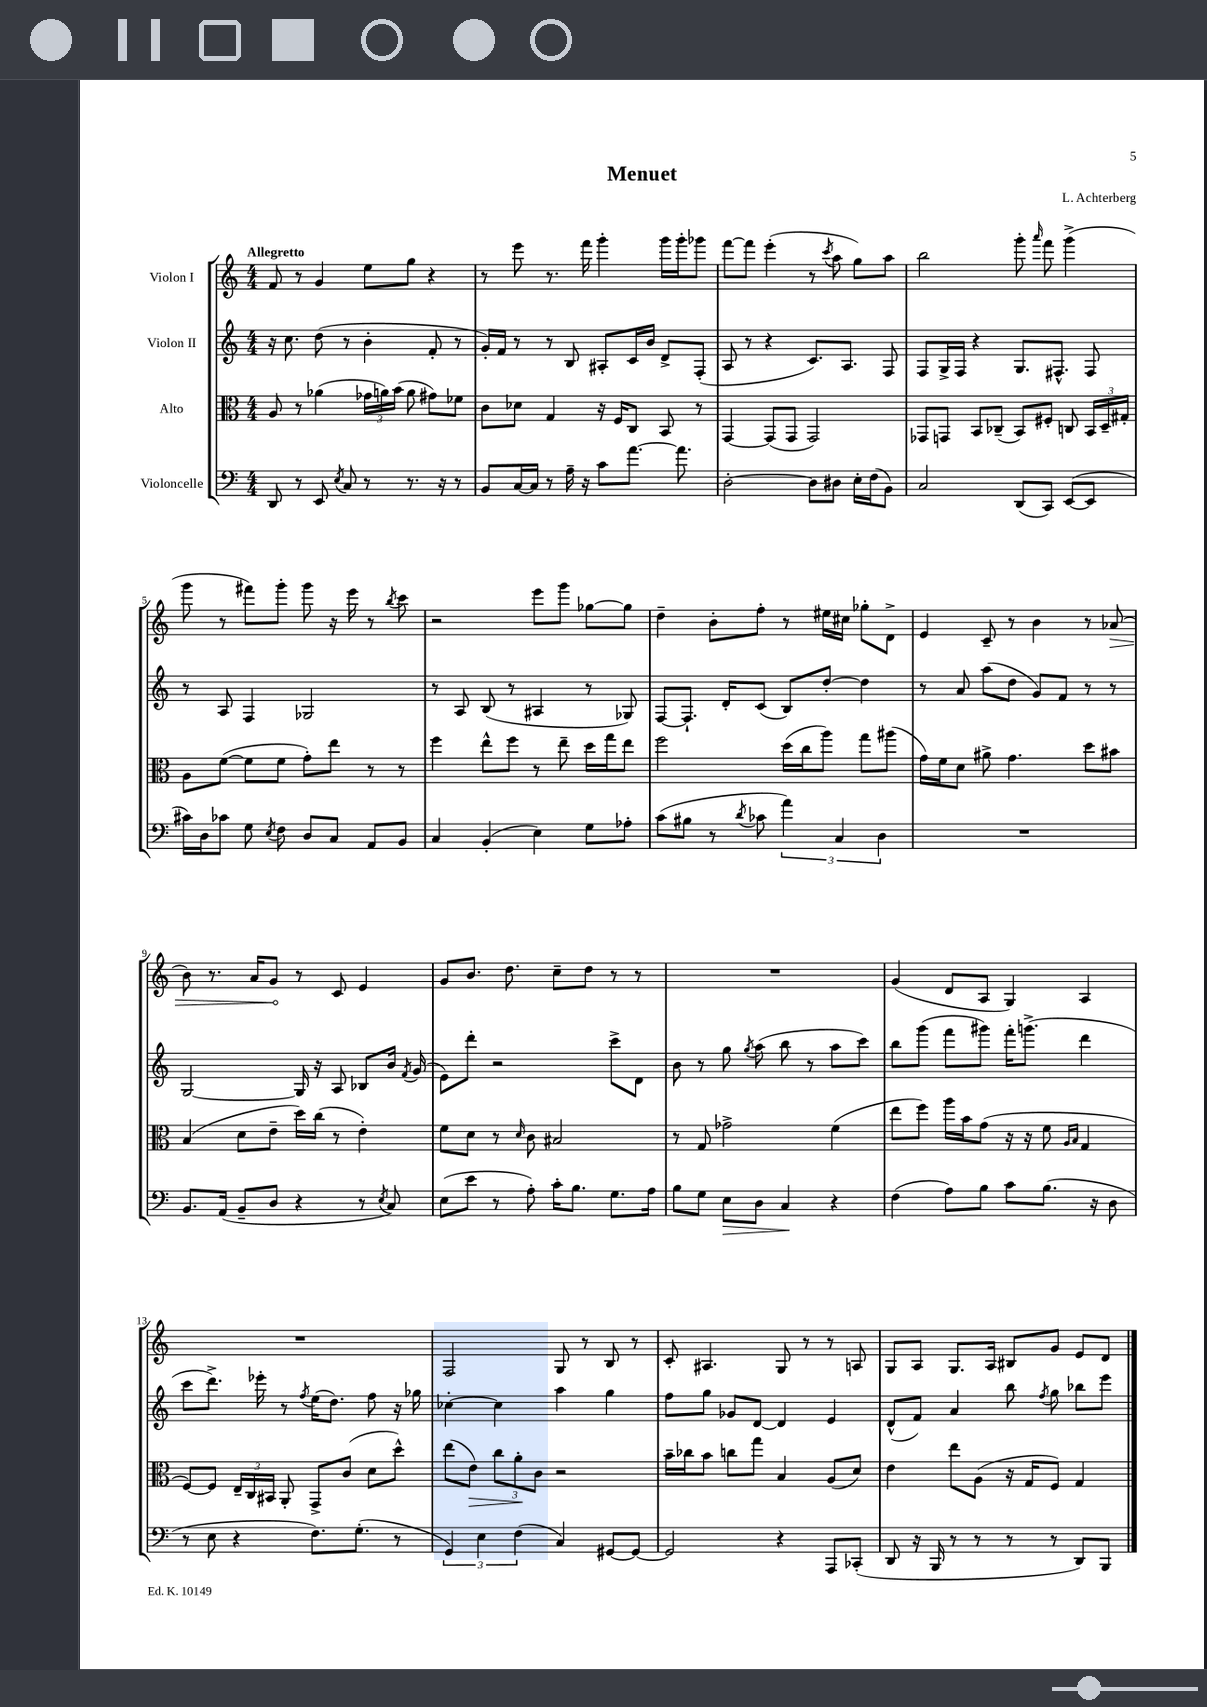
\header { title = "Menuet" composer = "L. Achterberg" }
<<
\new StaffGroup <<
\new Staff = "s0" \with { instrumentName = "Violon I" } {
    \clef treble \key c \major \numericTimeSignature \time 4/4 \tempo "Allegretto"
    \autoBeamOff f'8 r8 g'4 e''8[ g''8] r4 |
    r8 e'''8 r8. f'''16 g'''4-. g'''16[ g'''16-. ges'''8] |
    f'''8[~ f'''8] e'''4-.( r8 \acciaccatura { c'''8 } a''8 g''8[) a''8] |
    b''2 g'''8-. \grace { a'''16 } f'''8 g'''4->( |
    g'''8 r8 fis'''8[) g'''8]-. g'''8 r16 e'''16 r8 \acciaccatura { b''8 } c'''8 |
    r2 e'''8[ g'''8] ges''8[~ ges''8] |
    d''4-- b'8[-. f''8]-. r8 eis''16[ cis''16] ges''8[-. d'8]-> |
    e'4 c'8-- r8 b'4 r8 \once \override Hairpin.circled-tip = ##t aes'8\>( |
    b'8) r8. a'16[ g'8]\! r8 c'8 e'4 |
    g'8[ b'8.] d''8. c''8[-- d''8] r8 r8 |
    R1 |
    g'4( d'8[ a8] g4) a4 |
    R1 |
    f2 g8 r8 b8 r8 |
    c'8-. ais4. g8 r8 r8 a8 |
    g8[ a8] g8.[ a16] bis8[ g'8] e'8[ d'8] \bar "|." |
}
\new Staff = "s1" \with { instrumentName = "Violon II" } {
    \clef treble \key c \major \numericTimeSignature \time 4/4
    \autoBeamOff r16 c''8. d''8( r8 b'4-. f'8-. r8 |
    g'16[-.) f'16] r8 r8 b8 ais8[-. c'16 b'16] d'8[-> f8]-.( |
    a8 r8 r4 c'8.[) a8.] f8 |
    f8[ g16-> f16] r4 g8.[ fis8.]-^ fis8 |
    r8 a8 f4 ges2 |
    r8 a8 b8( r8 ais4 r8 ges8) |
    f8[~ f8.]-! d'16[-. c'8]( b8[) d''8]~-. d''4 |
    r8 a'8 a''8[( d''8] g'8[) f'8] r8 r8 |
    g2~ g16 r16 a8 bes8[ b'16] \acciaccatura { f'8 } g'16( |
    e'8[) d'''8]-. r2 c'''8[-> d'8] |
    b'8 r8 g''8 \acciaccatura { g''8 } a''8( b''8 r8 a''8[ c'''8]) |
    b''8[ g'''8]( f'''8[ gis'''8]) f'''16[-. g'''8.]->( d'''4 |
    c'''8[ d'''8.]->) ees'''16-. r8 \acciaccatura { f''8 } e''16[( d''8.]) f''8 r16 ges''16 |
    ces''4~-. ces''4 a''4 g''4 |
    f''8[ g''8] ges'8[ d'8]~ d'4 e'4 |
    d'8[-^( f'8]) a'4 b''8 \acciaccatura { f''8 } g''8 bes''8[ e'''8] \bar "|." |
}
\new Staff = "s2" \with { instrumentName = "Alto" } {
    \clef alto \key c \major \numericTimeSignature \time 4/4
    \autoBeamOff a8 r8 aes'4( \tuplet 3/2 { ges'16[ a'16) b'16]( } a'8 gis'8[) fes'8] |
    c'8[ des'8] g4 r16 f16[ c8] b,8 r8 |
    g,4~ g,8[( g,8] g,2) |
    ges,8[ g,8] b,8[ ces8]--( b,8[) fis8]-. c8 \tuplet 3/2 { b,16[ d16-- gis16]-. } |
    a8[ f'8]~( f'8[ f'8] g'8[-.) e''8] r8 r8 |
    f''4 e''8[-^ f''8] r8 e''8-- d''16[ g''16 e''8] |
    f''2 d''16[( c''16 a''8]) g''8[ ais''8]( |
    g'16[) f'16 d'8] ais'8-> g'4. d''8[ bis'8] |
    b4( d'8[ e'8]-- d''16[) c''16]( r8 e'4-.) |
    f'8[ d'8] r8 \grace { d'16 } c'8 bis2 |
    r8 g8 ges'2-> f'4( |
    e''8[ f''8]) a''16[ b'16 g'8]( r16 r16 f'8 \grace { a16[ b16] } g4 |
    f8[~) f8] \tuplet 3/2 { e16[-- c16 bis,16] } a,8-. g,8[-> c'8]( d'8[ d''8]-^) |
    e''8[( e'8]\>) \tuplet 3/2 { c''8[ a'8-.\! c'8] } r2 |
    b'16[-- ces''16 b'8] c''8[ g''8] b4 a8[( d'8]) |
    e'4 e''8[ a8]( r16 g16[ f8]) g4 \bar "|." |
}
\new Staff = "s3" \with { instrumentName = "Violoncelle" } {
    \clef bass \key c \major \numericTimeSignature \time 4/4
    \autoBeamOff d,8 r8 e,8 \acciaccatura { e8 } c8 r8 r8. r16 r8 |
    b,8[ c16~ c16] r8 a16-- r16 c'8[ a'8.]~ a'8. |
    d2~-. d8[ dis8] e16[-. f16( b,8]) |
    c2 d,8[( c,8]) e,8[~( e,8] |
    cis'16[) d16 ces'8] g8 \acciaccatura { e8 } f8 d8[ c8] a,8[ b,8] |
    c4 b,4-.( e4) g8[ aes8]-. |
    c'8[( bis8] r8 \acciaccatura { d'8 } ces'8 \tuplet 3/2 { a'4) c4 d4 } |
    R1 |
    b,8.[ a,16]( b,8[-- d8] r4 r8 \acciaccatura { e8 } c8) |
    e8[( e'8] r8 a8-.) c'16[-. b8.] g8.[ a16] |
    b8[ g8] e8[\> d8] c4\! r4 |
    f4( a8[) b8] c'8[ b8.]( r16 d8 |
    r8 e8 r4 f8.[) g8.]-.( r8 |
    \tuplet 3/2 { g,4) e4 f4( } c4) gis,8[~ gis,8]~ |
    gis,2 r4 a,,8[ ces,8]-.( |
    d,8 r16 b,,16 r8 r8 r8 r8 d,8[) b,,8] \bar "|." |
}
>>
>>
